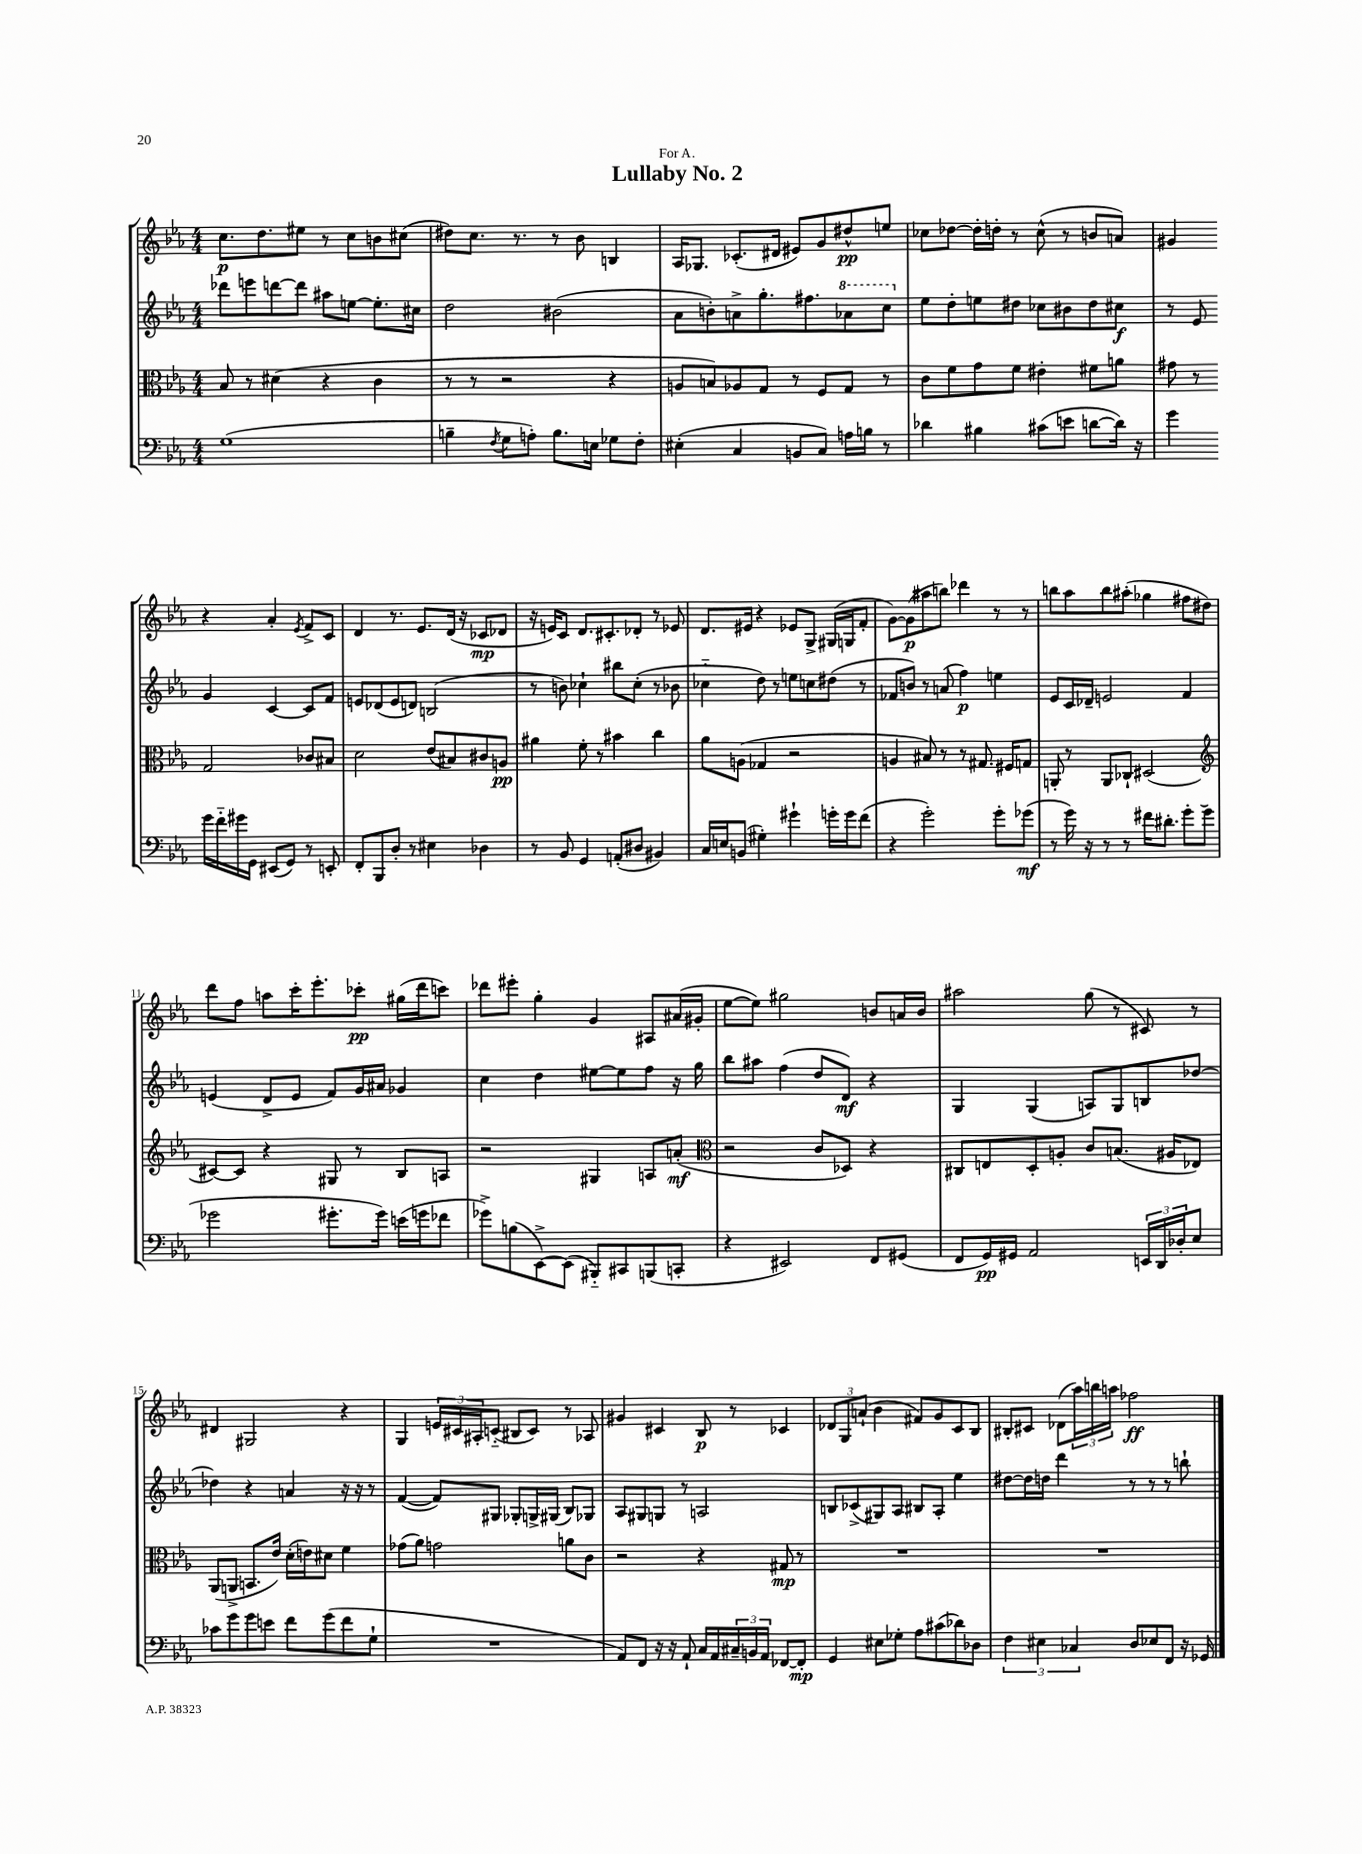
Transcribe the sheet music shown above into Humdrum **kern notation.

**kern	**kern	**kern	**kern
*staff4	*staff3	*staff2	*staff1
*clefF4	*clefC3	*clefG2	*clefG2
*k[b-e-a-]	*k[b-e-a-]	*k[b-e-a-]	*k[b-e-a-]
*M4/4	*M4/4	*M4/4	*M4/4
(1G	8B-	8ddd-	8.cc
.	8r	8eee	.
.	.	.	8.dd
.	(4d#	[8ddd	.
.	.	8ddd]	8ee#
.	4r	8aa#	8r
.	.	[8ee	8cc
.	4c	8.ee']	8b
.	.	.	(8cc#
.	.	16cc#	.
=	=	=	=
4B~	8r	2dd	8dd#)
.	8r	.	8.cc
8qF	.	.	.
8G	2r	.	.
.	.	.	8.r
8A')	.	.	.
8.B	.	(2b#	8r
.	.	.	8b-
16E	.	.	.
8G-	4r	.	4B
8F'	.	.	.
=	=	=	=
(4E#'	8A	8a-	16A-
.	.	.	8.G-
.	8B)	8b')	.
4C	8A-	8a^	(8.c-'
.	8G	8.gg'	.
.	.	.	16d#
8BB	8r	.	8e#)
.	.	8.ff#	.
8C)	8F	.	8g
16A	8G	8aa-	8dd#^^
16B	.	.	.
8r	8r	8ccc	8ee
=	=	=	=
4d-	8c	8ee-	8cc-
.	8f	8dd'	[8dd-
4B#	8g	8ee	16dd-']
.	.	.	16dd'
.	8f	8dd#	8r
(8c#	4e#'	8cc-	(8cc-^^
8e	.	8b#	8r
[8d	8f#	8dd#	8b
16d])	8a	8cc#	8a)
16r	.	.	.
=	=	=	=
4g	8g#	8r	4g#
.	8r	8e-	.
16g	2G	4g	4r
16f'~	.	.	.
16g#	.	.	.
16GG	.	.	.
(8EE#	.	[4c	4a-'
8GG)	.	.	.
.	.	.	8qe-
8r	8c-	8c]	8f^
8EE'	8B#	8f	8c
=	=	=	=
8FF'	2d	8e	4d
8BBB-	.	(8d-	.
8D'	.	8e	8.r
8r	.	8d)	.
.	.	.	8.e-
4E#	(8e-	(2B	.
.	8B#)	.	(16d
.	.	.	16r
4D-	8c#	.	8c-
.	8A	.	8d-
=	=	=	=
8r	4a#	8r	16r
.	.	.	16e)
8BB-	.	8b)	8c
4GG	8f'	4cc-`	8.d
.	8r	.	.
.	.	.	8.c#'
(8AA'	4b#	8bb#	.
8D#	.	(8cc-'	8d-'
4BB#)	4cc	8r	8r
.	.	8b-	8e-
=	=	=	=
16C	8a-	4cc-'~	8.d
16E	.	.	.
(8BB	(8A	.	.
.	.	.	16e#
4G#')	4G-	8dd)	4r
.	.	8r	.
4g#`	2r	8ee	8e-
.	.	8cc	8G^
16g'	.	(8dd#	(16G#
16g	.	.	16G
(8f	.	8r	8f'
=	=	=	=
4r	4A	8f-	[8g)
.	.	8b)	(8g]
2g')	8B#)	8r	8aa#
.	8r	(8a	8bb)
.	8r	4ff)	4ddd-
.	8.G#	.	.
8g'	.	4ee	8r
.	16F#	.	.
(8g-	8G	.	8r
=	=	=	=
8r	8AA'	8e-	8bb
16g)	8r	16c	8aa-
16r	.	16d-~	.
8r	8AA	2e	8bb
8r	8C-`	.	(8aa#'
16f#	(2D#	.	4gg-
8.d#'	.	.	.
8g'	.	4f	8ff#
(8g	.	.	8dd#)
=	=	=	=
*	*clefG2	*	*
2g-	[8c#)	(4e	8ddd
.	8c#]	.	8ff
.	4r	8d^	8aa
.	.	8e	16ccc'
.	.	.	8.eee-'
8.g#'	8G#	8f)	.
.	8r	16g	8ccc-'
16g#)	.	16a#	.
(16e	8B-	4g-	(16gg#
16g	.	.	16ddd
8f-	8A	.	8ccc)
=	=	=	=
8g-^)	2r	4cc	8ddd-
(8B	.	.	8eee#'
[8EE-^)	.	4dd	4gg'
(8EE-]	.	.	.
8BBB#'~)	4G#	[8ee#	4g
8CC#	.	8ee#]	.
(8BBB	8A	8ff	8A#
8CC'	(8a'	16r	(16a#
.	.	16gg	16g#'
=	=	=	=
*	*clefC3	*	*
4r	2r	8bb-	[8ee-
.	.	8aa#	8ee-])
2EE#)	.	(4ff	2gg#
.	8c	8dd	.
.	8D-)	8d)	.
8FF	4r	4r	8b
(8GG#	.	.	16a
.	.	.	16b
=	=	=	=
8FF	8C#	4G	2aa#
16GG)	8E	.	.
16GG#	.	.	.
2AA-	8D'	(4G	.
.	8A'	.	.
.	8c	8A)	(8gg
.	(8.B	8G	8r
24EE	.	8B	8c#)
24DD	.	.	.
.	16A#	.	.
24D-'	.	.	.
8E-	8E-)	[8dd-	8r
=	=	=	=
8c-	(8AA-	4dd-]	4d#
8g	8AA^	.	.
8g	8.BB	4r	2G#
8e	.	.	.
.	16e-)	.	.
8f	(16d'	4a	.
.	16e)	.	.
(8g	8d#	.	.
8f	4f	16r	4r
.	.	16r	.
8G`	.	8r	.
=	=	=	=
1r	(8g-	([4f	4G
.	8a-)	.	.
.	2g	8f])	24e
.	.	.	24c#
.	.	.	24A#'
.	.	8G#	(8c'~
.	.	8G-'	8B#
.	.	16G^	8c)
.	.	(16G#	.
.	8a	8B-)	8r
.	8c	8G-	8A-
=	=	=	=
8AA-)	2r	8A-	4g#
8FF	.	8G#	.
16r	.	8G	4c#
16r	.	.	.
8AA-`	.	8r	.
16C	4r	2A	8B-
16AA-	.	.	.
24C#~	.	.	8r
24BB	.	.	.
24AA-	.	.	.
[8FF-	8G#	.	4c-
8FF-']	8r	.	.
=	=	=	=
4GG	1r	8B	12d-
.	.	.	12G
.	.	(8c-^	.
.	.	.	(12a`
8E#	.	8G#)	4b-
8G-'	.	8A-	.
8A-	.	8B#	8f#)
(8c#	.	8A-'	8g
8d-)	.	4ee-	8c
8D-	.	.	8B-
=	=	=	=
6F	1r	[8dd#	8B#'
.	.	16dd#]	8c#
6E#	.	.	.
.	.	16dd	.
.	.	4ddd	(8d-
6C-	.	.	.
.	.	.	24aa-)
.	.	.	24bb
.	.	.	24aa
8D	.	8r	2ff-
8E-	.	8r	.
8FF	.	8r	.
16r	.	8bb`	.
16GG-	.	.	.
==	==	==	==
*-	*-	*-	*-
